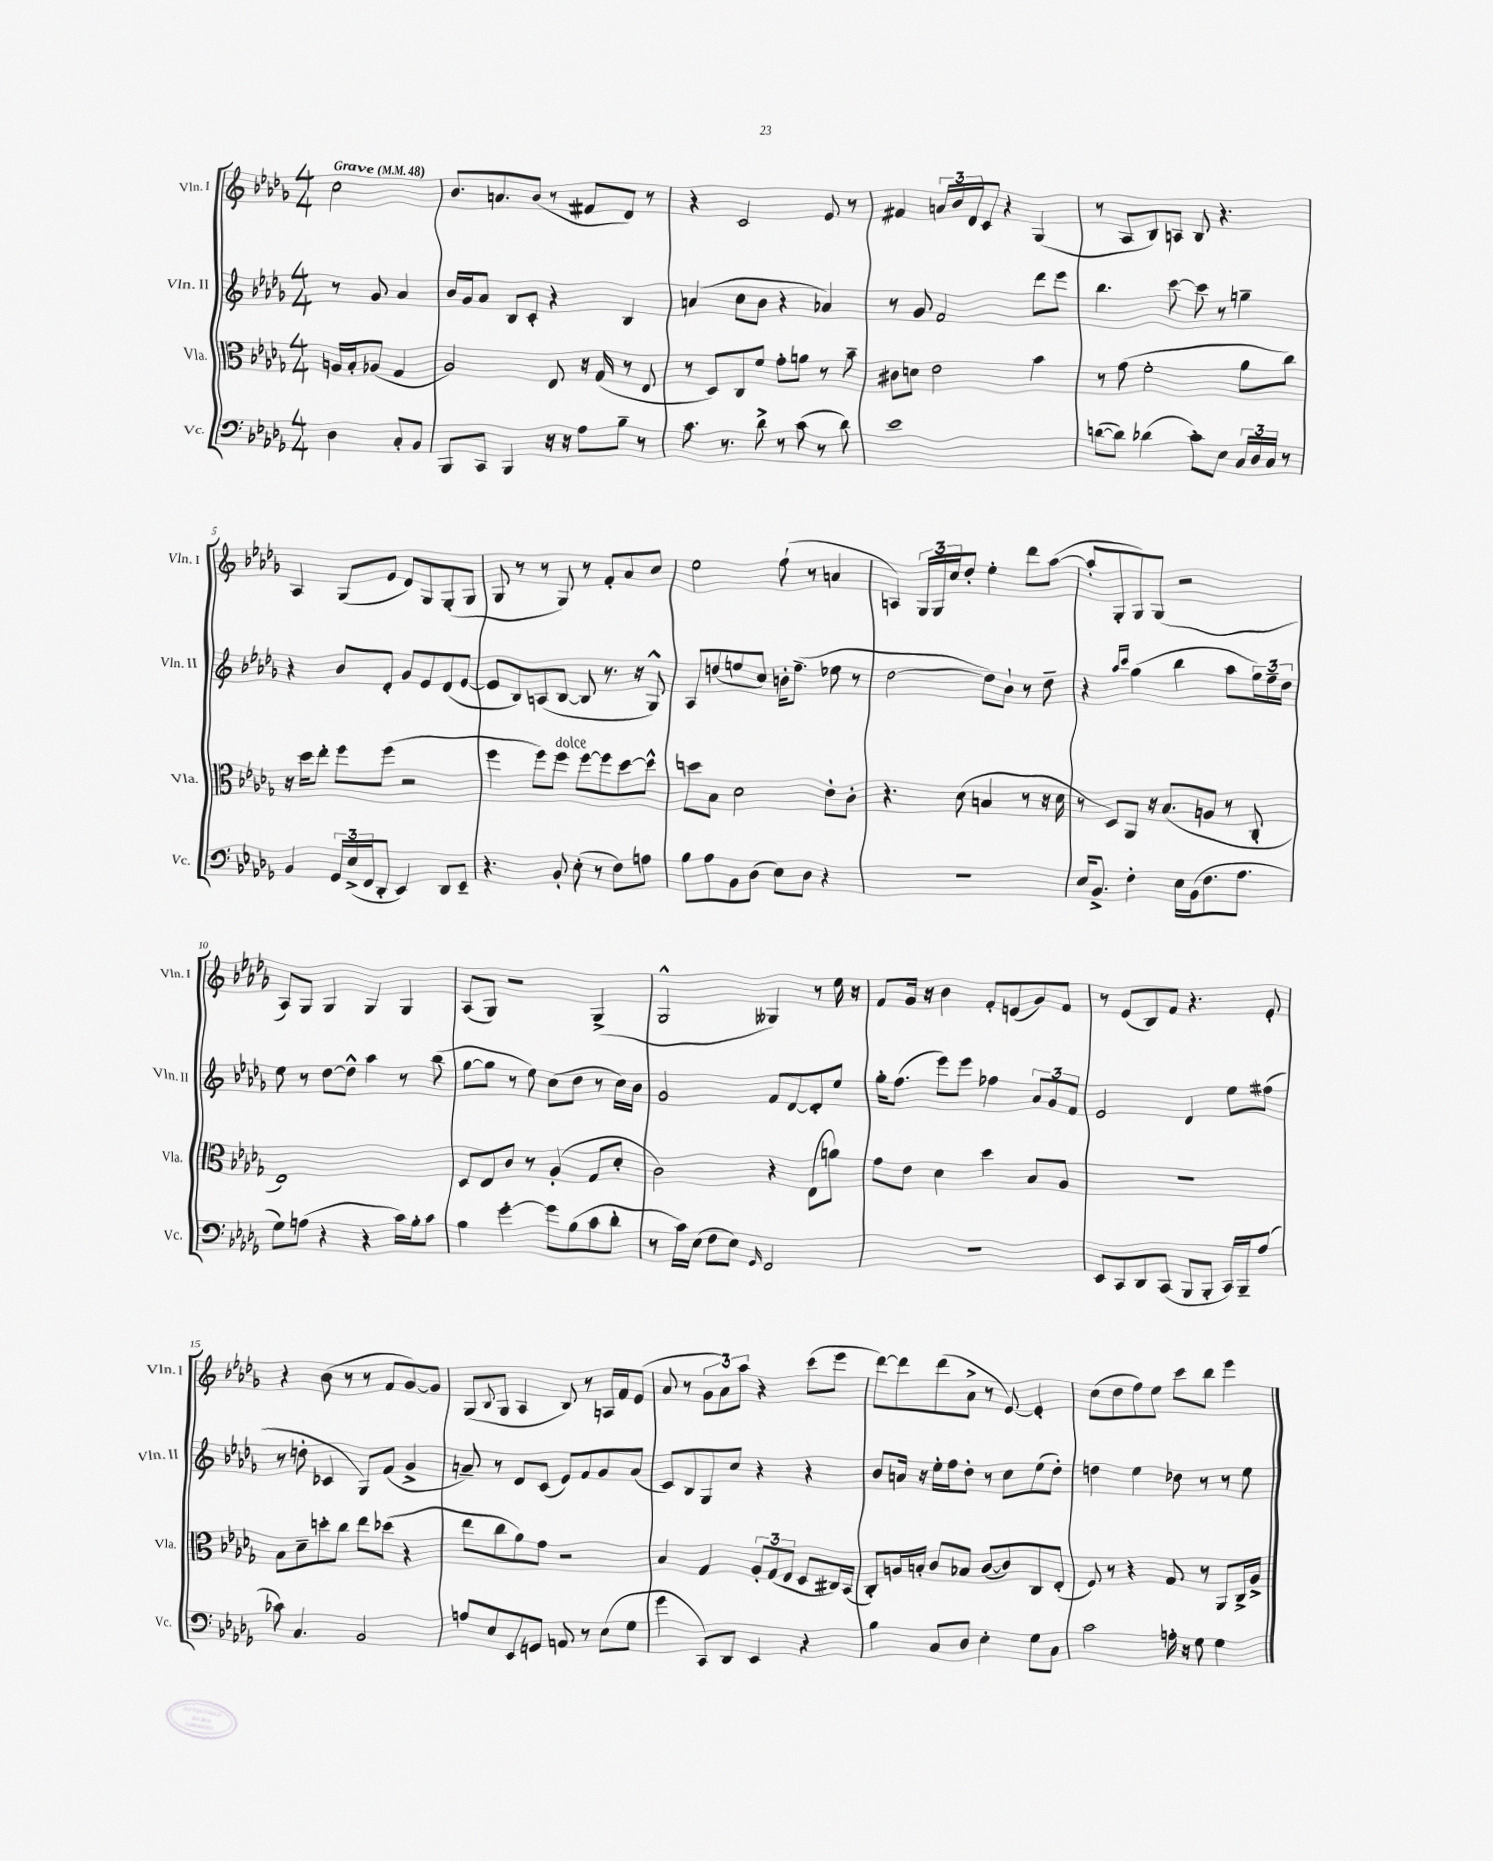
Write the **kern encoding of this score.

**kern	**kern	**kern	**kern
*staff4	*staff3	*staff2	*staff1
*clefF4	*clefC3	*clefG2	*clefG2
*k[b-e-a-d-g-]	*k[b-e-a-d-g-]	*k[b-e-a-d-g-]	*k[b-e-a-d-g-]
*M4/4	*M4/4	*M4/4	*M4/4
*MM48	*MM48	*MM48	*MM48
4D-	16A	8r	2cc
.	16B-'	.	.
.	(8A-	8g-	.
8C'	4G-	4a-	.
8BB-	.	.	.
=	=	=	=
8BBB-	2A-)	16b-	8.b-
.	.	16g-	.
8CC	.	8a-	.
.	.	.	8.a
4BBB-	.	8B-	.
.	.	8c'	(8b-
16r	8E-	4r	8r
16r	.	.	.
8A-	16r	.	8f#
.	(16G-	.	.
8B-~	8r	4B-	8d-)
8r	8E-	.	8r
=	=	=	=
8.c	8r	(4a	4r
.	8D-)	.	.
8.r	.	.	.
.	8C	8cc	2c
8d-^	8f	8b-	.
8r	8g-'	4r	.
(8c	8a	.	.
8r	8r	4a-)	8e-
8d-)	8b-~	.	8r
=	=	=	=
1e-	8c#	8r	4f#
.	8d	8g-	.
.	2e-	2f	24a
.	.	.	24b-
.	.	.	24d-
.	.	.	8c
.	.	.	4r
.	4b-	8ddd-	(4G-
.	.	8eee-	.
=	=	=	=
([8d	8r	4.bb-	8r
8d])	(8g-	.	8A-
(4d-	2f'	.	8B-)
.	.	[8ccc	8A
8c')	.	8ccc]	8B-
8E-	.	8r	4.r
24C	8a-	4gg~	.
24D-	.	.	.
24C	.	.	.
8r	8cc)	.	.
=	=	=	=
4BB-	16r	4r	4A-
.	16dd-	.	.
.	8ee-'	.	.
24GG-	8ff	8b-	(8G-
(24E-^	.	.	.
24FF	.	.	.
8DD-'	(8ff	8d-'	8e-
4EE-)	2r	8g-	8d-)
.	.	8e-	8G-
8DD-	.	(8d-	(8G-'
8EE-~	.	[8e-	8G-
=	=	=	=
4.r	4ff	8e-]	8G-
.	.	8B-)	8r
.	8ff)	(8A	8r
8BB-'	8ff	[8B-	8G-)
(8E-'	[8ff	8B-]	8r
8r	8ff]	8.r	8f'
8F)	[8dd-	.	8a-
.	.	16r	.
8A	8dd-^^]	8G-^^)	8cc
=	=	=	=
8B-	8dd	8A-	2ee-
8A-	8B-	(8dd	.
8BB-	2d-	8ee	.
(8D-	.	8cc)	.
8E-)	.	16b'	(8ff`
.	.	(8.ff~	.
8D-	.	.	8r
4r	8e-'	8ee-	4a
.	8c'	8r	.
=	=	=	=
1r	4.r	[2dd-	4A)
.	.	.	24G-
.	.	.	24G-
.	.	.	24cc
.	(8d-	.	8dd-'
.	4B	8dd-])	4ee-'
.	.	8b-`	.
.	8r	8r	8ddd-
.	16r	8dd-~	([8aa-
.	16d-	.	.
=	=	=	=
16E-	8r	4r	8aa-']
8.BB-^	.	.	.
.	8D-)	.	8G-'
.	.	16qqaa-	.
.	.	16qqccc	.
4F'	8AA-	(4gg-	8G-)
.	16r	.	(8G-
.	(8.B-	.	.
16E-	.	4bb-	2r
(16BB-	.	.	.
8.F	8A	.	.
.	8r	8aa-	.
8.A-	.	.	.
.	8C'	24gg-)	.
.	.	24ff~	.
.	.	24dd-	.
=	=	=	=
8G-)	1E-)	8ee-	8A-)
(8A	.	8r	8G-
4r	.	[8dd-	4G-
.	.	8dd-^^]	.
4r	.	4aa-	4G-
16c)	.	8r	4G-
16B-'	.	.	.
8c	.	(8bb-	.
=	=	=	=
4B-	8D-	[8gg-	(8A-
.	8E-	8gg-]	8G-)
[4g-'	8c	8r	2r
.	8r	8ee-)	.
8g-]	(4A-'	(8cc	.
(8B-	.	8dd-	.
8c	8G-	8r	(4G-^
8d-'	8d-'	16cc)	.
.	.	16b-	.
=	=	=	=
8r	2c)	2g-	2G-^^
16c)	.	.	.
(16E-	.	.	.
8F	.	.	.
8E-)	.	.	.
16qqGG-	.	.	.
2FF	4r	8f	4G--)
.	.	[8d-	.
.	(8E-	8d-']	8r
.	8a)	8ee-	16ee-
.	.	.	16r
=	=	=	=
1r	8g-	16gg-'	8f
.	.	(8.ff	.
.	8e-	.	16g-
.	.	.	16r
.	4d-	8eee-)	4b-
.	.	8eee-	.
.	4dd-	4ff-	8f'
.	.	.	(8e
.	8B-	12a-	8g-)
.	.	12g-	.
.	8A-	.	8f
.	.	12f	.
=	=	=	=
8EE-	1r	2e-	8r
8CC	.	.	(8e-
8DD-	.	.	8B-)
(8CC	.	.	8f
8BBB-	.	4d-	4.r
8BBB-'	.	.	.
16CC)	.	8ee-	.
16BBB-~	.	.	.
(8A-	.	(8ff#	8e-'
=	=	=	=
8c-)	8B-	8r	4r
4.C	8d-~	8dd'	.
.	8dd'	4c-	(8b-
.	8cc	.	8r
2BB-	8ee-	8G-)	8r
.	(8dd-	(8f	8f
.	4r	4g-^	[8g-)
.	.	.	8g-]
=	=	=	=
8A	8ee-	8a~)	(8G-
.	.	.	8qqB-
8E-	8cc	8r	8G-
8EE-	8a-)	8d-	4A-
8GG	8g-	(8c	.
8AA	2r	8e-)	8B-)
8r	.	8f	8r
(8E-	.	8g-	16A
.	.	.	16f
8G-	.	(8a	(8e-
=	=	=	=
4g-	4B-	8c)	8a-
.	.	8B-	8r
8CC)	4G-	8G-	12g-
.	.	.	12a-)
8DD-	.	8cc	.
.	.	.	12aa-
4EE-	12A-'	4r	4r
.	(12G-	.	.
.	12E-	.	.
4r	8D-	4r	(8ccc
.	16C#)	.	8eee-
.	(16BB-	.	.
=	=	=	=
4B-	8C')	8b-	[8ddd-)
.	16A	16a	8ddd-]
.	16B'	16r	.
8C	8c	16ee-'	(8ddd-
.	.	16ff	.
8D-	8B-	8dd-'	8a-^
4E-'	([8c	8r	8r
.	8c])	8cc	[8e-)
8G-	8C	(8ee-	4e-']
8C	(8E-'	8dd-')	.
=	=	=	=
2c	8F)	4dd	(8cc
.	8r	.	8dd-
.	4r	4ee-	8ff)
.	.	.	8ee-
16A'	8G-	8dd-	8ccc
16r	.	.	.
8G-	8r	8r	8bb-
4G-	8AA-	8r	4eee-
.	16C^	8ee-	.
.	16A-^	.	.
==	==	==	==
*-	*-	*-	*-
